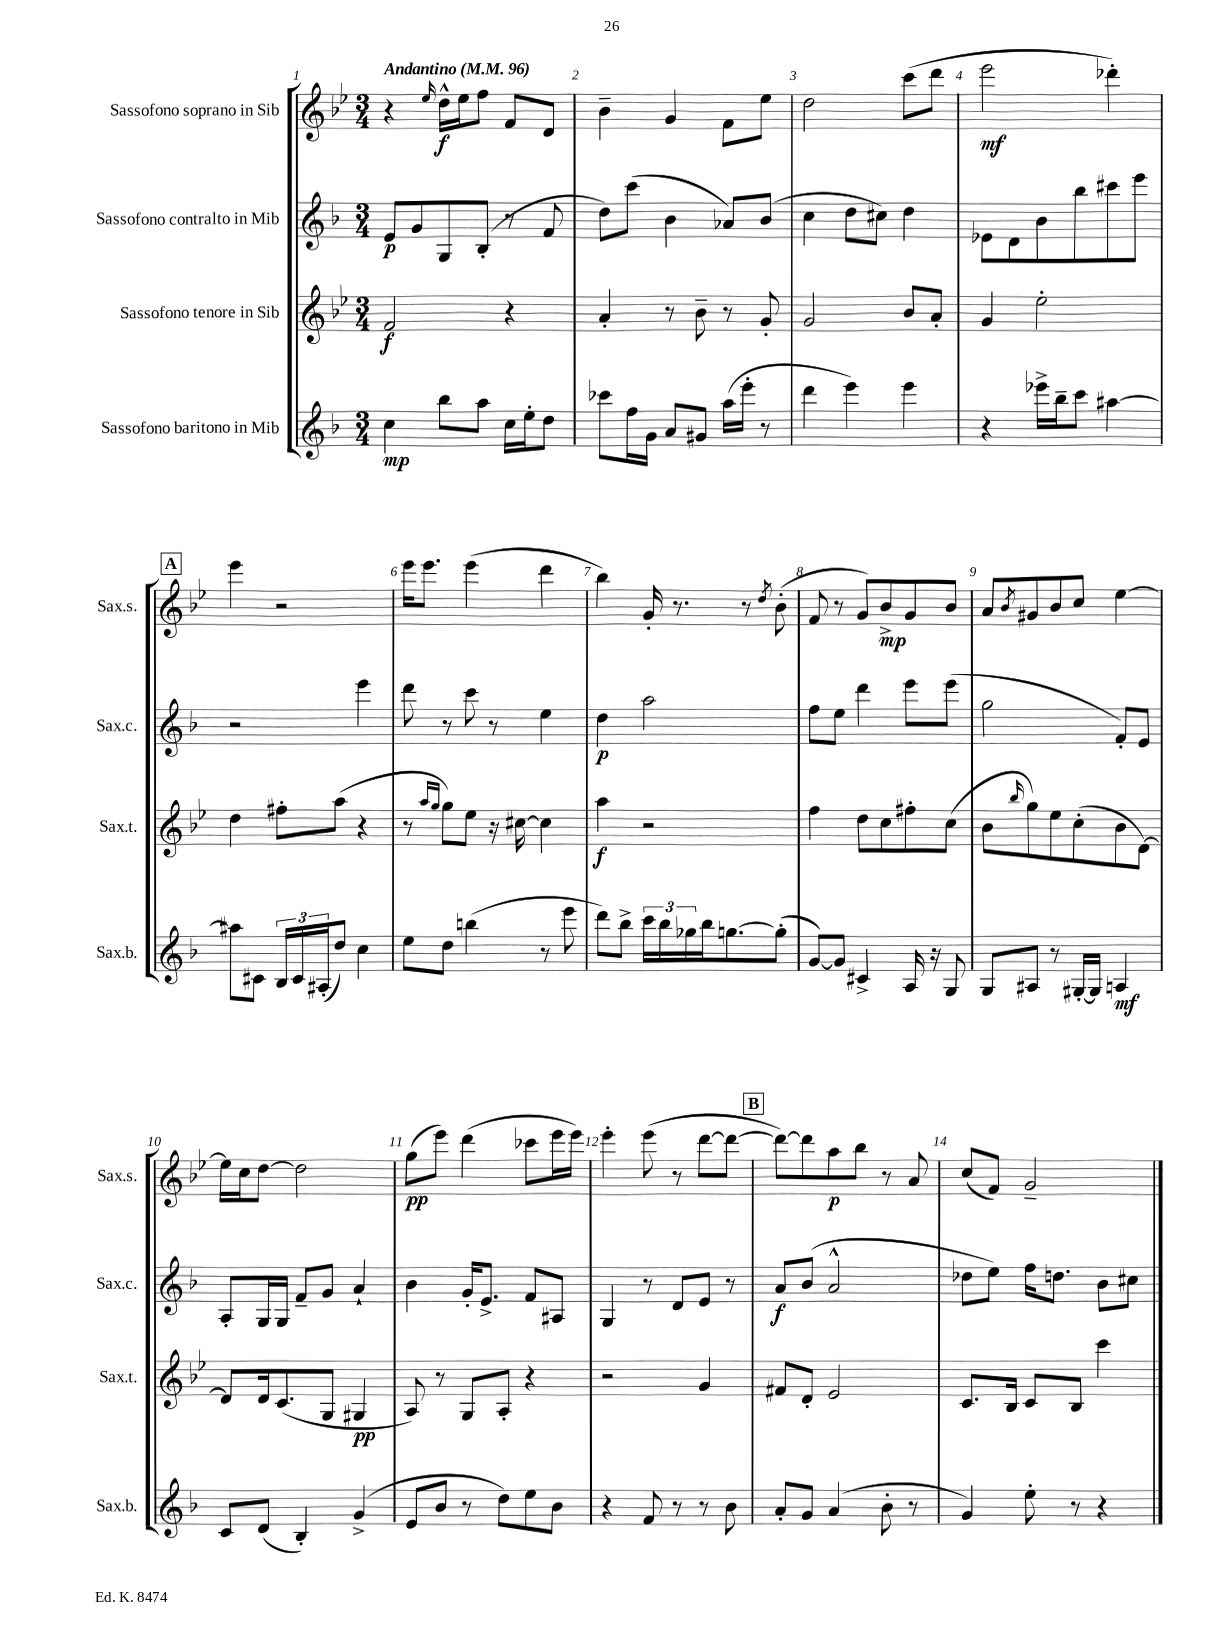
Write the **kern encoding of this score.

**kern	**kern	**kern	**kern
*staff4	*staff3	*staff2	*staff1
*clefG2	*clefG2	*clefG2	*clefG2
*k[b-]	*k[b-e-]	*k[b-]	*k[b-e-]
*M3/4	*M3/4	*M3/4	*M3/4
*MM96	*MM96	*MM96	*MM96
4cc\	2f/	8e/L	4r
.	.	8g/	.
.	.	.	16qqee-/
8bb-\L	.	8G/	16dd^^\LL
.	.	.	16ee-\J
8aa\J	.	(8B-'/J	8ff\J
16cc\LL	4r	8r	8f/L
16ee'\J	.	.	.
8dd\J	.	8f/	8d/J
=	=	=	=
8ccc-\L	4a'/	8dd\L)	4b-~\
16ff\L	.	(8ccc\J	.
16g\JJ	.	.	.
8a/L	8r	4b-\	4g/
8g#/J	8b-~\	.	.
(16aa\LL	8r	8a-/L)	8f\L
16eee'\JJ	.	.	.
8r	8g'/	(8b-/J	8ee-\J
=	=	=	=
4ddd\	2g/	4cc\	2dd\
4eee\)	.	8dd\L	.
.	.	8cc#\J)	.
4eee\	8b-/L	4dd\	(8ccc\L
.	8a'/J	.	8ddd\J
=	=	=	=
4r	4g/	8e-\L	2eee-\
.	.	8d\	.
16eee-^\LL	2ee-'\	8b-\	.
16bb-~\J	.	.	.
8ccc\J	.	8bb-\	.
[4aa#\	.	8ccc#\	4ddd-'\)
.	.	8eee\J	.
=	=	=	=
8aa#\]L	4dd\	2r	4eee-\
8c#\J	.	.	.
24B-/LL	8ff#'\L	.	2r
24c#/	.	.	.
(24A#'/J	.	.	.
8dd/J)	(8aa\J	.	.
4cc\	4r	4eee\	.
=	=	=	=
8ee\L	8r	8ddd\	16eee-\LK
.	.	.	8.eee-\J
.	16qqaa/LL	.	.
.	16qqgg/JJ	.	.
8dd\J	8gg\L)	8r	.
(4bb\	8ee-\J	8ccc\	(4eee-\
.	16r	8r	.
.	[16cc#\	.	.
8r	4cc#\]	4ee\	4ddd\
8eee\	.	.	.
=	=	=	=
8ddd\L)	4aa\	4dd\	4bb-\)
8bb-^\J	.	.	.
24ccc\LL	2r	2aa\	16g'/
24bb-\	.	.	.
.	.	.	8.r
24gg-\	.	.	.
16bb-\J	.	.	.
[8.gg\	.	.	.
.	.	.	8r
.	.	.	8qdd/
(8gg'\]J	.	.	(8b-'\
=	=	=	=
[8g/L)	4ff\	8ff\L	8f/
8g/]J	.	8ee\J	8r
4c#^/	8dd\L	4ddd\	8g/L)
.	8cc\	.	8b-^/
16A/	8ff#'\	8eee\L	8g/
16r	.	.	.
8G/	(8cc\J	(8eee\J	8b-/J
=	=	=	=
8G/L	8b-\L	2gg\	8a/L
.	16qqbb-/	.	8qb-/
8A#/J	8gg\)	.	8g#/
8r	8ee-\	.	8b-/
[16G#'/LL	(8cc'\	.	8cc/J
16G#/]JJ	.	.	.
4A/	8b-\	8f'/L)	[4ee-\
.	[8d\J)	8e/J	.
=	=	=	=
8c/L	8d/]L	8A'/L	16ee-\]LL
.	.	.	16cc\J
(8d/J	16d/k	16G/L	[8dd\J
.	(8.c/	16G/JJ	.
4B-'/)	.	8f~/L	2dd\]
.	8G/J	8g/J	.
(4g^/	4G#/	4a`/	.
=	=	=	=
8e/L	8A/)	4b-\	(8gg\L
8b-/J	8r	.	8eee-\J)
8r	8G/L	16g'/LK	(4ddd\
.	.	8.e^/J	.
8dd\L)	8A'/J	.	.
8ee\	4r	8f/L	8ccc-\L
8b-\J	.	8A#/J	16eee-\L
.	.	.	16eee-\JJ)
=	=	=	=
4r	2r	4G/	4eee-'\
8f/	.	8r	(8eee-\
8r	.	8d/L	8r
8r	4g/	8e/J	[8ddd\L
8b-\	.	8r	8ddd\_J
=	=	=	=
8a'/L	8f#/L	8a/L	8ddd\_L)
8g/J	8d'/J	(8b-/J	8ddd\]
(4a/	2e-/	2a^^/	8aa\
.	.	.	8bb-\J
8b-'\	.	.	8r
8r	.	.	8a/
=	=	=	=
4g/)	8.c/L	8dd-\L	(8cc/L
.	.	8ee\J)	8f/J)
.	16B-/Jk	.	.
8ee'\	8c/L	16ff\LK	2g~/
.	.	8.dd\J	.
8r	8B-/J	.	.
4r	4ccc\	8b-\L	.
.	.	8cc#\J	.
==	==	==	==
*-	*-	*-	*-
